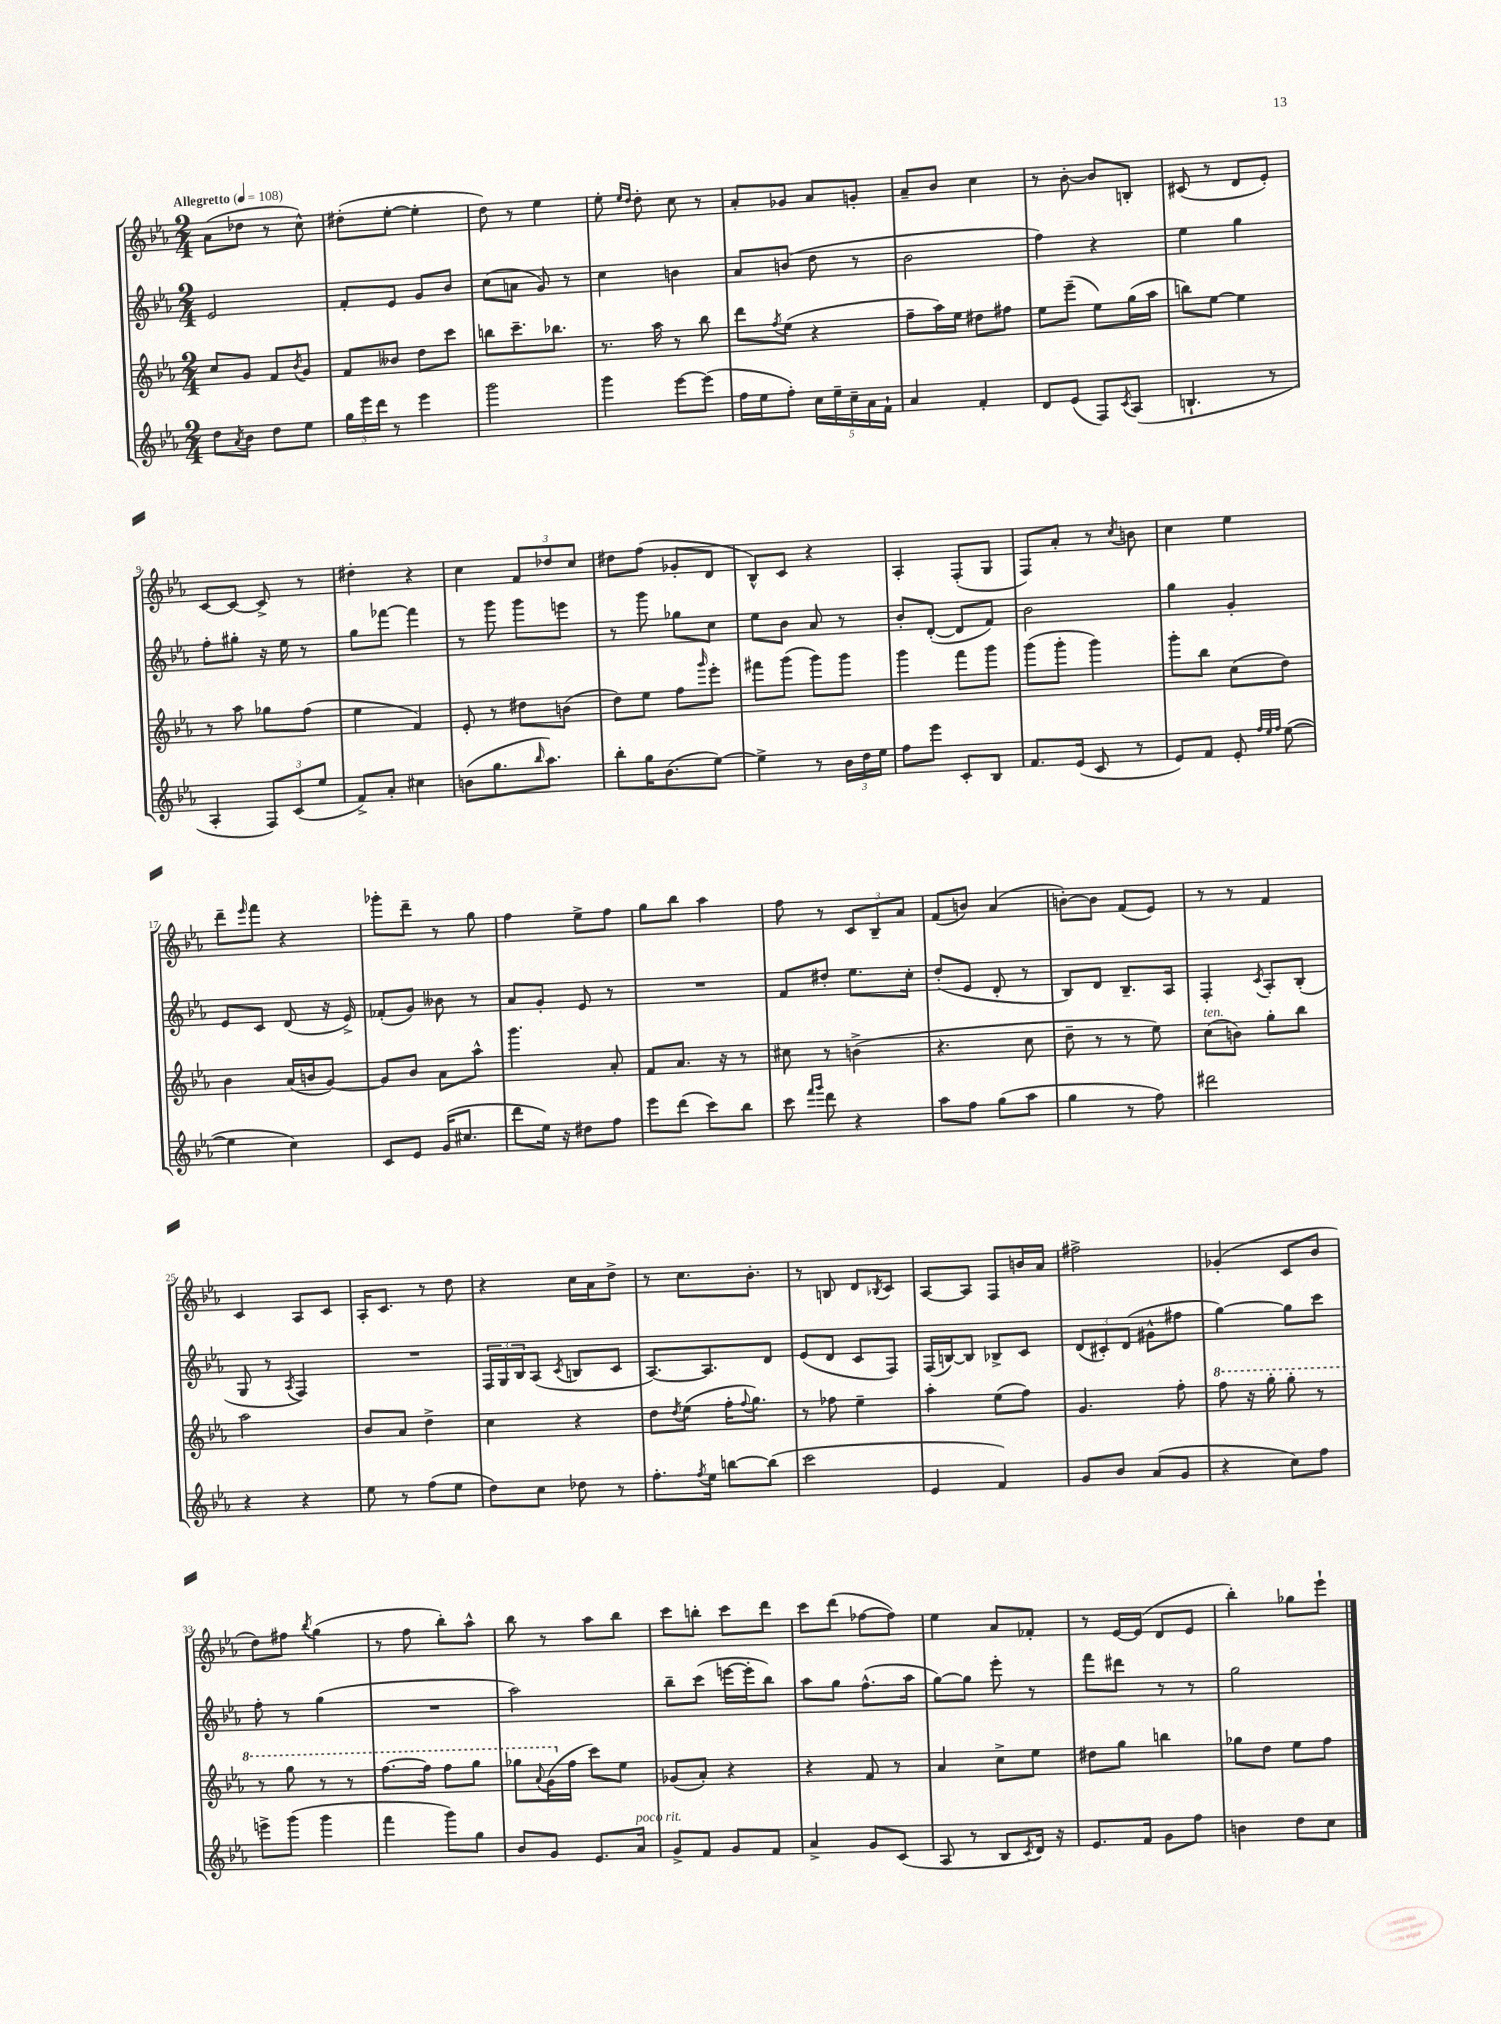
<<
\new StaffGroup <<
\new Staff = "s0" {
    \clef treble \key ees \major \numericTimeSignature \time 2/4 \tempo "Allegretto" 4 = 108
    aes'8( des''8 r8 c''8-^) |
    dis''8-.( ees''8~-. ees''4-. |
    d''8) r8 ees''4 |
    ees''8-. \grace { ees''16 d''16 } d''8-. c''8 r8 |
    aes'8-. ges'8 aes'8 g'8-. |
    aes'8-- bes'8 c''4 |
    r8 bes'8~-. bes'8 b8-. |
    cis'8( r8 d'8 ees'8-.) |
    c'8~ c'8~ c'8-> r8 |
    dis''4-. r4 |
    c''4 \tuplet 3/2 { f'8 des''8 c''8 } |
    dis''8 f''8( ges'8-. d'8 |
    bes8-^) c'8 r4 |
    aes4-. f8-.( g8 |
    f8) aes'8-. r8 \acciaccatura { c''8 } b'8 |
    c''4 ees''4 |
    d'''8-- \grace { ees'''16 } f'''8 r4 |
    ges'''8-. d'''8-- r8 g''8 |
    f''4 ees''8-> f''8 |
    g''8 bes''8 aes''4 |
    f''8 r8 \tuplet 3/2 { c'8 bes8-- aes'8 } |
    f'8( b'8) aes'4( |
    b'8~-.) b'8 f'8( ees'8) |
    r8 r8 f'4 |
    c'4 aes8 c'8 |
    aes16-. c'8. r8 d''8 |
    r4 c''16 aes'16 d''8-> |
    r8 c''8. bes'8.-. |
    r8 b8 d'8 \acciaccatura { bes8 } c'8 |
    aes8~ aes8 f8 b'16 aes'16 |
    fis''2-> |
    ges'4-.( c'8 bes'8 |
    d''8) fis''8 \acciaccatura { bes''8 } g''4( |
    r8 f''8 bes''8-.) aes''8-^ |
    bes''8 r8 aes''8 bes''8 |
    c'''8 b''8-. c'''8 d'''8 |
    c'''8 d'''8( fes''8~ fes''8) |
    ees''4 aes'8 fes'8-. |
    r8 ees'16~ ees'16( d'8 ees'8 |
    bes''4-.) ges''8 ees'''8-! \bar "|." |
}
\new Staff = "s1" {
    \clef treble \key ees \major \numericTimeSignature \time 2/4
    ees'2 |
    f'8-. ees'8 g'8 bes'8 |
    c''8( a'8 g'8) r8 |
    c''4 b'4 |
    aes'8 b'8( d''8 r8 |
    bes'2 |
    f''4) r4 |
    ees''4 g''4 |
    f''8-. gis''8-. r16 ees''16 r8 |
    g''8 fes'''8~ fes'''4 |
    r8 g'''8 g'''8 e'''8 |
    r8 g'''8 ges''8 c''8 |
    ees''8 bes'8 aes'8 r8 |
    bes'8-. d'8~-.( d'8 f'8) |
    bes'2 |
    g''4 g'4-. |
    ees'8 c'8 d'8( r16 ees'16->) |
    fes'8-.( g'8) beses'8 r8 |
    aes'8 g'8-. ees'8 r8 |
    R2 |
    f'8 dis''8-. ees''8. c''16-. |
    d''8-.( ees'8 d'8-. r8 |
    bes8) d'8 bes8.-- aes16 |
    f4-. \acciaccatura { c'8 } aes8-. bes8-.( |
    g8 r8 \acciaccatura { aes8 } f4) |
    R2 |
    \tuplet 3/2 { f16 g16 bes16 } aes8( \acciaccatura { c'8 } b8 c'8 |
    aes8.~) aes8. d'8 |
    ees'8( d'8 c'8 f8) |
    f16( b16~) b8 bes8-> c'8 |
    \tuplet 3/2 { d'8( cis'8-.) d'8( } gis'8-^ fis''8 |
    g''4~) g''8 c'''8 |
    f''8-. r8 g''4( |
    R2 |
    aes''2) |
    bes''8-- c'''8( e'''16~ e'''16-. bes''8) |
    aes''8 g''8 f''8.-^( aes''16 |
    g''8~) g''8 ees'''8-. r8 |
    f'''8 dis'''8 r8 r8 |
    g''2 \bar "|." |
}
\new Staff = "s2" {
    \clef treble \key ees \major \numericTimeSignature \time 2/4
    c''8 g'8 f'8 \acciaccatura { bes'8 } g'8 |
    f'8 beses'8 d''8 c'''8 |
    b''8 c'''8.-- bes''8. |
    r8. aes''16 r8 bes''8 |
    d'''8 \acciaccatura { f''8 } ees''8( r4 |
    f''8-- aes''16) ees''16 dis''8 fis''8 |
    ees''8 ees'''8--( ees''8) g''16( aes''16 |
    b''8) ees''8~ ees''4 |
    r8 aes''8 ges''8 f''8( |
    ees''4 f'4) |
    ees'8-. r8 dis''8 b'8( |
    d''8) ees''8 f''8 \grace { g'''16 } ees'''8-. |
    fis'''8 g'''8( g'''8) g'''8 |
    g'''4 f'''8 g'''8 |
    g'''8( g'''8-. g'''4) |
    g'''8-. bes''8 c''8( d''8) |
    bes'4 aes'16( b'16 g'8~) |
    g'8 bes'8 aes'8 aes''8-^ |
    g'''4. aes'8-. |
    f'8 aes'8. r16 r8 |
    cis''8 r8 b'4->( |
    r4. c''8 |
    d''8-- r8 r8 ees''8) |
    c''8^\markup { \italic "ten." }( b'8) g''8-. bes''8 |
    aes''2 |
    bes'8 aes'8 d''4-> |
    c''4 r4 |
    d''8 \acciaccatura { d''8 } ees''8( f''16-. \appoggiatura { f''8 } g''8.) |
    r8 fes''8 ees''4-- |
    aes''4-. ees''8( f''8) |
    g'4. f''8-. |
    \ottava #1 f'''8 r16 g'''16-. g'''8-. r8 |
    r8 g'''8 r8 r8 |
    f'''8.~ f'''16 f'''8 g'''8 |
    ges'''8 \appoggiatura { aes''8 } g''16( \ottava #0 f''16 c'''8) ees''8 |
    ges'8( aes'8-.) r4 |
    r4 f'8 r8 |
    aes'4 c''8-> ees''8 |
    dis''8 g''8 b''4 |
    ges''8 d''8 ees''8 f''8 \bar "|." |
}
\new Staff = "s3" {
    \clef treble \key ees \major \numericTimeSignature \time 2/4
    d''8 \acciaccatura { aes'8 } bes'8 d''8 ees''8 |
    \tuplet 3/2 { g''16 ees'''16 d'''16 } r8 ees'''4 |
    g'''2 |
    g'''4 ees'''8~ ees'''8( |
    f''16 ees''16 f''8-.) \tuplet 5/4 { c''16 ees''16-- c''16-- aes'16 f'16-! } |
    aes'4 f'4-. |
    d'8 ees'8( f8) \acciaccatura { c'8 } aes8( |
    b4.-! r8 |
    aes4-. \tuplet 3/2 { f8) c'8( ees''8 } |
    f'8->) aes'8-. cis''4 |
    b'8( g''8. \grace { bes''16 } aes''8.) |
    bes''8-. g''16 bes'8.( ees''8~) |
    ees''4-> r8 \tuplet 3/2 { bes'16 d''16 ees''16 } |
    f''8 ees'''8 c'8-. bes8 |
    f'8. ees'16( c'8 r8 |
    ees'8) f'8 ees'8-. \grace { f''32 ees''32 f''32 } ees''8~( |
    ees''4 c''4) |
    c'8 ees'8 g'16( cis''8. |
    d'''8 ees''16) r16 dis''8 f''8 |
    ees'''8 d'''8( c'''8) bes''8 |
    c'''8 \grace { f'''16 g'''16 } d'''8 r4 |
    aes''8 f''8 g''8( aes''8 |
    g''4 r8 f''8) |
    dis'''2 |
    r4 r4 |
    ees''8 r8 f''8( ees''8 |
    d''8) c''8 des''8 r8 |
    f''8.-. \acciaccatura { f''8 } ees''16 b''8~ b''8( |
    c'''2 |
    ees'4 f'4) |
    g'8 bes'8 aes'8( g'8 |
    r4 c''8) f''8 |
    e'''8-> g'''8( g'''4 |
    f'''4 g'''8) g''8 |
    bes'8 g'8 ees'8. aes'16^\markup { \italic "poco rit." } |
    g'8-> f'8 g'8 f'8 |
    aes'4-> g'8 c'8( |
    aes8 r8 bes8 \acciaccatura { c'8 } d'16) r16 |
    ees'8. f'16 g'8 f''8 |
    b'4 d''8 c''8 \bar "|." |
}
>>
>>
